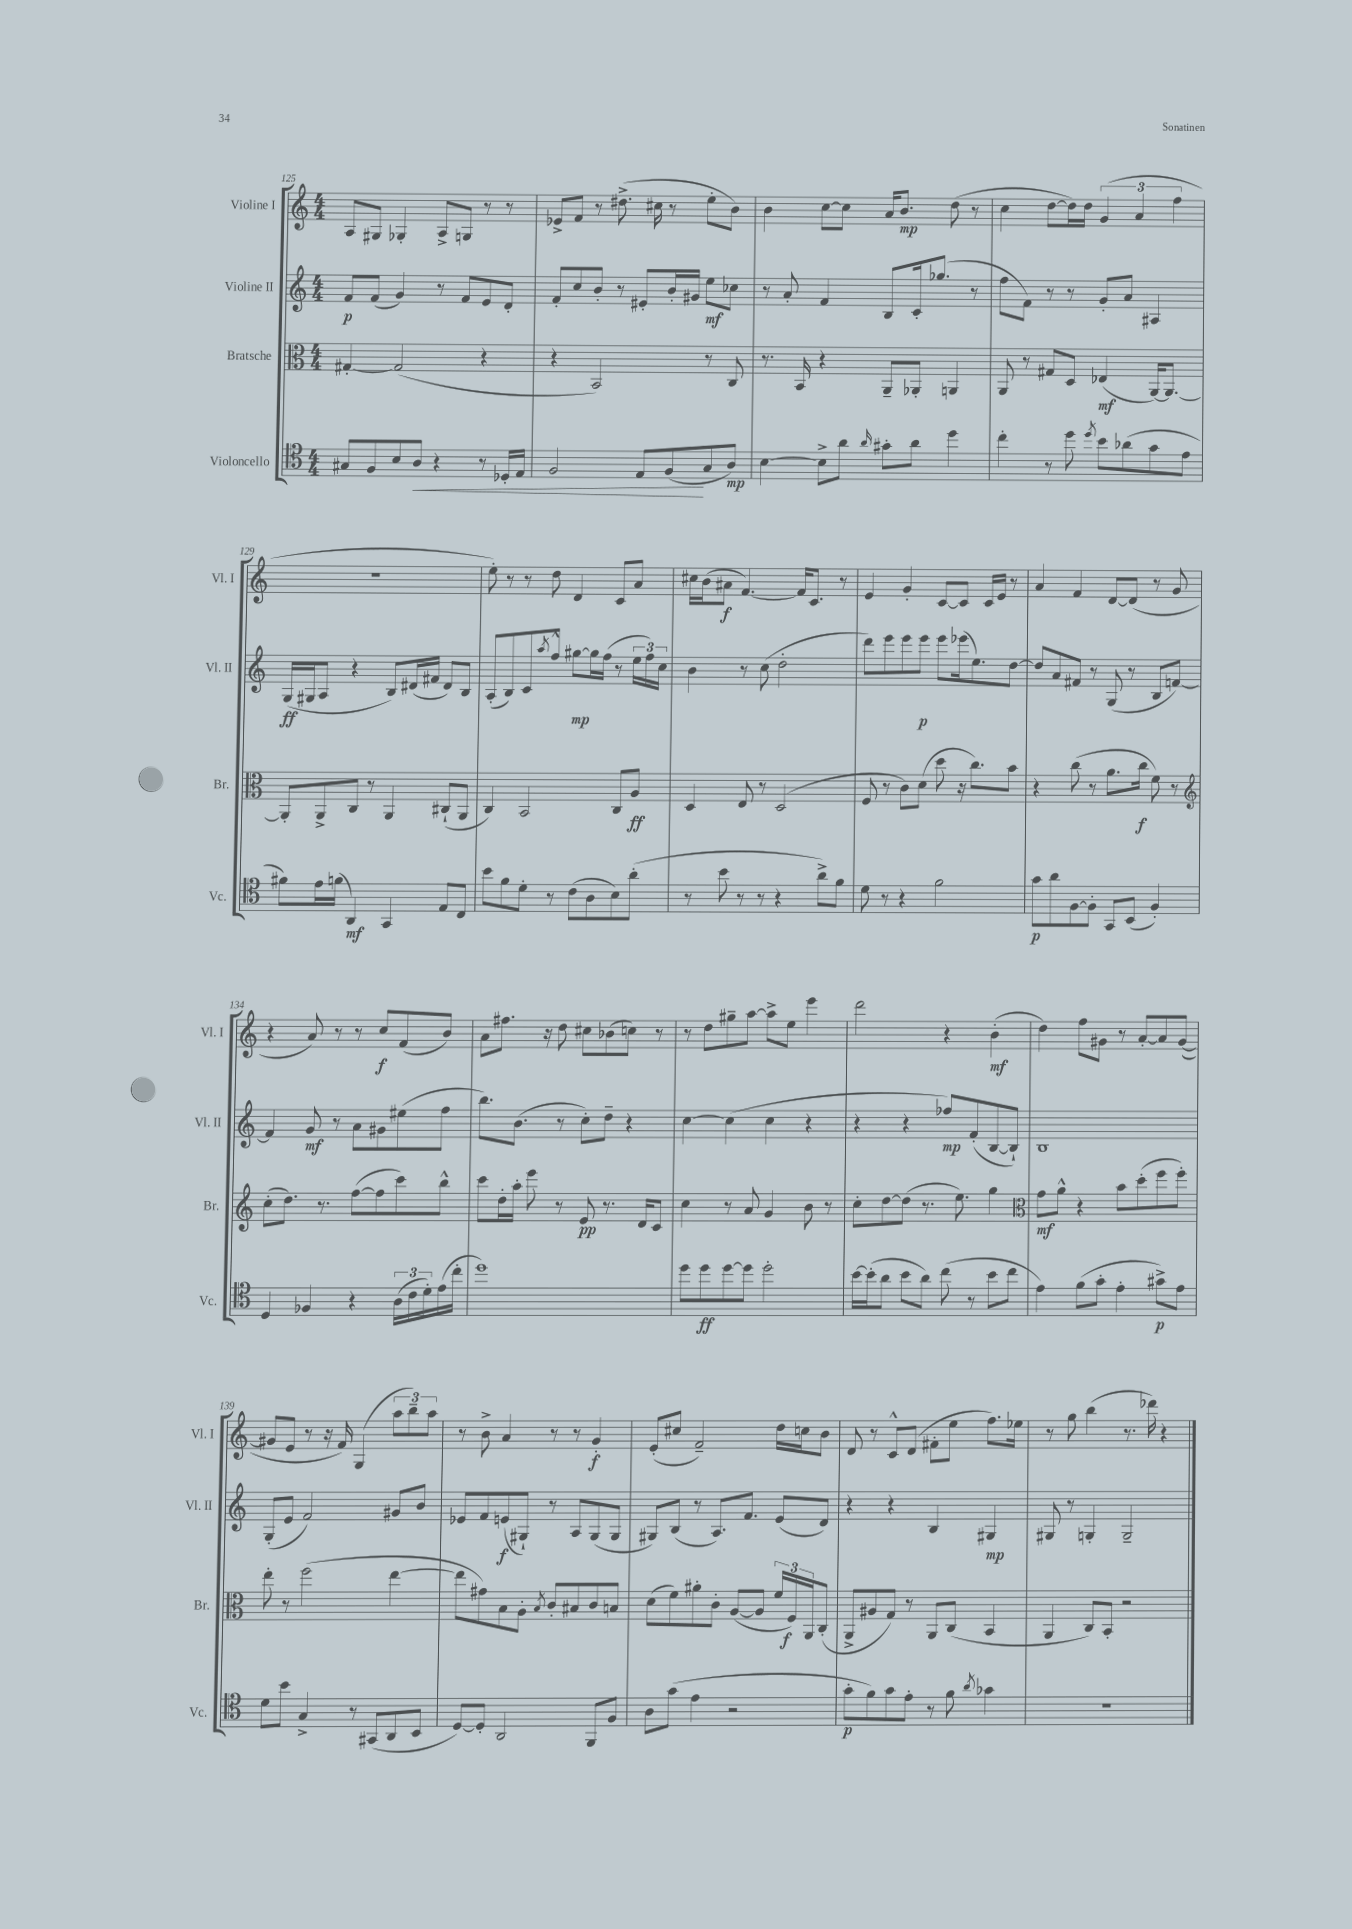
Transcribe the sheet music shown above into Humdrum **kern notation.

**kern	**kern	**kern	**kern
*staff4	*staff3	*staff2	*staff1
*clefC4	*clefC3	*clefG2	*clefG2
*k[]	*k[]	*k[]	*k[]
*M4/4	*M4/4	*M4/4	*M4/4
8G#	[4G#'	8f	8A
8F	.	(8f	8G#
8B	(2G#]	4g)	4G-'
8A	.	.	.
4r	.	8r	8A^
.	.	8f	8G
8r	4r	8e	8r
16D-'	.	8d'	8r
16E	.	.	.
=	=	=	=
2F	4r	8f'	8e-^
.	.	8cc	8f
.	2BB)	8b'	8r
.	.	8r	(8.dd#^
8E	.	8e#'	.
.	.	.	16cc#
(8F	.	16b'	8r
.	.	16g#	.
8G	8r	8ee	8ee'
8A)	8C	8cc-	8b)
=	=	=	=
[4B	8.r	8r	4b
.	.	8a'	.
.	16BB	.	.
8B^]	4r	4f	[8cc
8a	.	.	8cc]
16qqa	.	.	.
8g#'	8AA~	8B	16a
.	.	.	8.b
8a	8AA-'	16c'	.
.	.	(8.gg-	.
4dd	4AA	.	(8dd
.	.	8r	8r
=	=	=	=
4cc'	8AA	8ff	4cc
.	8r	8f)	.
8r	8G#	8r	[8dd
8dd	8D	8r	16dd])
.	.	.	16dd
8qdd	.	.	.
8b	(4E-	8g'	(6g
(8a-	.	8a	.
.	.	.	6a
8g	[16AA)	4A#	.
.	8.AA_	.	.
.	.	.	6ff
8e	.	.	.
=	=	=	=
8f#)	8AA']	(16G	1r
.	.	16G#	.
16e	8AA^	8A	.
(16f	.	.	.
4AA)	8C	4r	.
.	8r	.	.
4GG	4AA	8B)	.
.	.	(16d#	.
.	.	16f#	.
8E	(8C#`	8d#)	.
8C	8AA	8B	.
=	=	=	=
8b	4C)	(8A'	8ee')
8f	.	8B)	8r
8d'	2BB	8c	8r
.	.	8qaa	.
8r	.	8ff^^	8dd
(8c	.	[8gg#	4d
8A	.	16gg#]	.
.	.	(16ff	.
8B)	8C	8r	8c
(8a'	8A	24ee	8a
.	.	24ff)	.
.	.	24cc	.
=	=	=	=
8r	4D	4b	16cc#
.	.	.	(16b
8b	.	.	8a#
8r	8E	8r	[4.f)
8r	8r	(8cc	.
4r	(2D	2dd'	.
.	.	.	16f]
.	.	.	8.c
8a^)	.	.	.
8f	.	.	8r
=	=	=	=
8d	8F	8ddd)	4e
8r	8r	8eee	.
4r	8c)	8eee	4g'
.	(8d	8eee	.
2f	8dd	8eee	[8c
.	16r	(16eee-	8c]
.	8.cc)	8.ee)	.
.	.	.	16c
.	.	.	16e
.	8b	[8dd	8r
=	=	=	=
8g	4r	8dd]	4a
8a	.	8a	.
[8F	(8cc	8f#	4f
8F']	8r	8r	.
8GG	8.a	(8G	[8d
(8BB	.	8r	(8d]
.	16cc	.	.
4F')	8f)	8B	8r
.	8r	[8f)	8g
=	=	=	=
*	*clefG2	*	*
4D	(8cc'	4f]	4r
.	8.dd)	.	.
4F-	.	8g	8a)
.	8.r	.	.
.	.	8r	8r
4r	([8ff	8a	8r
.	8ff]	8g#	8cc
(24A	8ccc)	(8ee#	(8f
24c	.	.	.
24d')	.	.	.
(16e	8bb^^	8ff	8b)
16cc'	.	.	.
=	=	=	=
1dd)	8ccc	8.bb)	8a
.	16dd'	.	8.ff#
.	16aa'	(8.b	.
.	8eee	.	.
.	.	.	16r
.	8r	8r	8dd
.	8e	8cc')	8cc#
.	8.r	8dd~	(8b-
.	.	4r	8cc)
.	16d	.	.
.	8c	.	8r
=	=	=	=
8dd	4cc	[4cc	8r
8dd	.	.	8dd
[8dd	8r	(4cc]	8gg#~
8dd]	8a	.	[8aa
2dd'	4g	4cc	8aa^]
.	.	.	8ee
.	8b	4r	4eee
.	8r	.	.
=	=	=	=
[16b	8cc'	4r	2ddd
(16b']	.	.	.
8a	[8dd	.	.
8b	(8dd]	4r	.
8a)	8.r	.	.
(8cc	.	8ff-)	4r
.	8.ee)	.	.
8r	.	(8f'	.
8b	4gg	[8B	(4b'
8cc	.	8B`])	.
=	=	=	=
*	*clefC3	*	*
4e)	8g	1B	4dd)
.	8a^^	.	.
(8f	4r	.	8ff
8g'	.	.	8g#
4e'	8b	.	8r
.	(8dd'	.	[8a'
8g#^)	8ff	.	8a]
8e	8ff')	.	([8g#
=	=	=	=
8d	8ee'	(8G'	8g#]
8b	8r	8e	8e
4G^	(2ff	2f)	8r
.	.	.	16r
.	.	.	16f)
8r	.	.	(4G
(8GG#	.	.	.
8AA	[4ee	8g#	12aa
.	.	.	12bb~)
8BB	.	8b	.
.	.	.	12aa
=	=	=	=
[8D)	8ee]	8e-	8r
8D']	8g#)	8f	8b^
2AA	8B	(8e	4a
.	8A'	8G#`)	.
.	8qB	.	.
.	8c'	8r	8r
.	8B#	8A	8r
8FF	8c	(8G#	4g'
8F	8B	8G#	.
=	=	=	=
8A	(8d	8G#)	(8e'
(8g	8f)	(8B	8cc#
4e	8a#'	8r	2f~)
.	8c'	8.A)	.
2r	([8A	.	.
.	.	8.f	.
.	8A]	.	.
.	24f	(8e	16dd
.	24F)	.	.
.	.	.	16cc
.	24AA	.	.
.	(8C'	8d)	8b
=	=	=	=
8g'	8AA^	4r	8d
8f)	8A#	.	8r
8g	8G)	4r	8c^^
8e'	8r	.	(8d
8r	8AA	4B	8f#'
8f	(8C	.	8ee
8qa	.	.	.
4g-	4BB	4G#	8.ff)
.	.	.	16ee-
=	=	=	=
1r	4AA	8G#	8r
.	.	8r	8gg
.	8C)	4G'	(4bb
.	8BB'	.	.
.	2r	2G~	8.r
.	.	.	16ddd-)
.	.	.	4r
==	==	==	==
*-	*-	*-	*-
